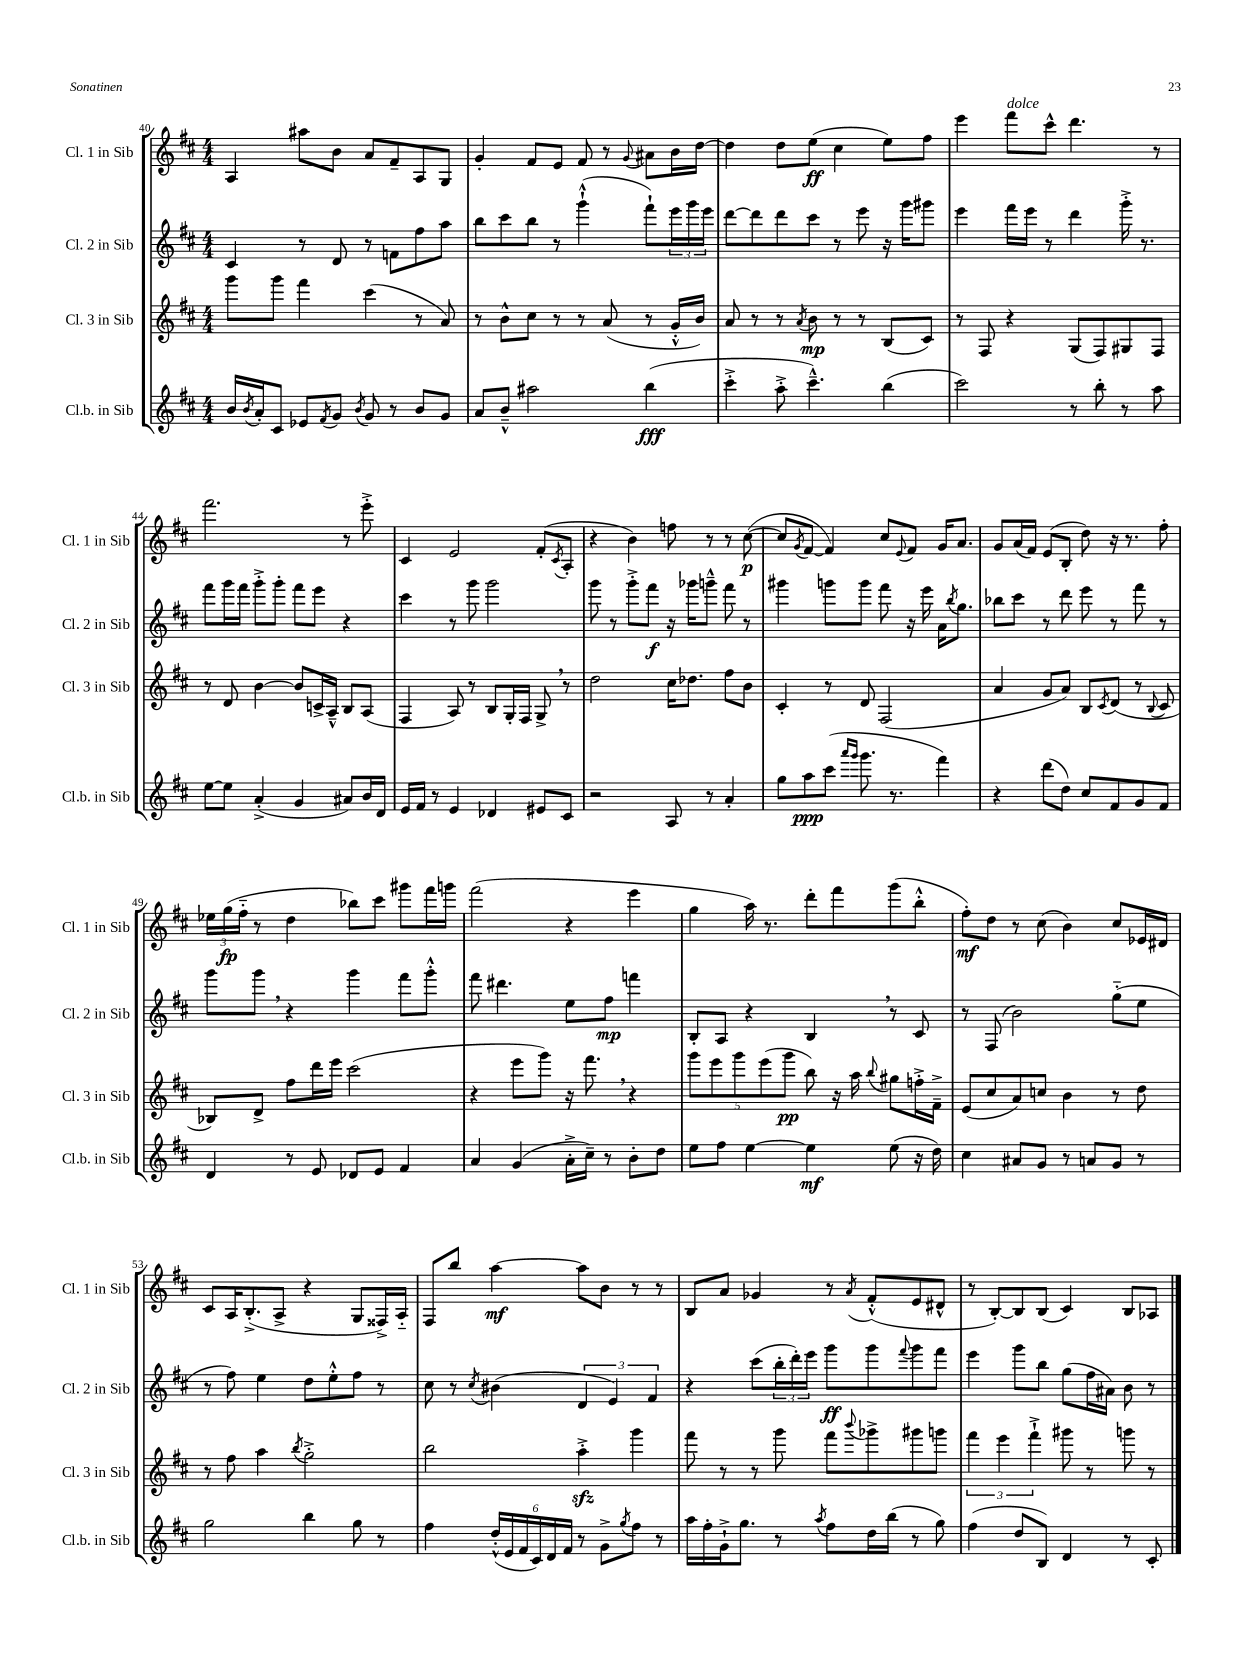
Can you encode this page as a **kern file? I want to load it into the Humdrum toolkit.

**kern	**dynam	**kern	**dynam	**kern	**dynam	**kern	**dynam
*part4	*part4	*part3	*part3	*part2	*part2	*part1	*part1
*staff4	*staff4	*staff3	*staff3	*staff2	*staff2	*staff1	*staff1
*I"Cl.b. in Sib	*	*I"Cl. 3 in Sib	*	*I"Cl. 2 in Sib	*	*I"Cl. 1 in Sib	*
*I'Cl.b. in Sib	*	*I'Cl. 3 in Sib	*	*I'Cl. 2 in Sib	*	*I'Cl. 1 in Sib	*
*clefG2	*	*clefG2	*	*clefG2	*	*clefG2	*
*k[f#c#]	*	*k[f#c#]	*	*k[f#c#]	*	*k[f#c#]	*
*M4/4	*	*M4/4	*	*M4/4	*	*M4/4	*
=40	=40	=40	=40	=40	=40	=40	=40
16b/LL	.	8ggg\L	.	4c#/	.	4A/	.
8qb/	.	.	.	.	.	.	.
16a'/J	.	.	.	.	.	.	.
8c#/J	.	8ggg\J	.	.	.	.	.
8e-X/L	.	4fff#\	.	8r	.	8aa#X\L	.
8qf#/	.	.	.	.	.	.	.
8g/J	.	.	.	8d/	.	8b\J	.
8qb/	.	.	.	.	.	.	.
8g/	.	(4ccc#\	.	8r	.	8a/L	.
8r	.	.	.	8fn\L	.	8f#~/	.
8b/L	.	8r	.	8ff#\	.	8A/	.
8g/J	.	8a/)	.	8aa\J	.	8G/J	.
=41	=41	=41	=41	=41	=41	=41	=41
8a/L	.	8r	.	8bb\L	.	4g'/	.
8b~^^/J	.	8b^^\L	.	8ccc#\	.	.	.
2aa#X\	.	8cc#\J	.	8bb\J	.	8f#/L	.
.	.	8r	.	8r	.	8e/J	.
.	.	8r	.	(4ggg`^^\	.	8f#/	.
.	.	(8a/	.	.	.	8r	.
.	.	.	.	.	.	8qqg/	.
(4bb\	fff	8r	.	8fff#`\L)	.	8a#X\L	.
.	.	16g'^^/LL	.	24eee\L	.	16b\L	.
.	.	.	.	24ggg\	.	.	.
.	.	16b/JJ)	.	.	.	[16dd\JJ	.
.	.	.	.	24eee\JJ	.	.	.
=42	=42	=42	=42	=42	=42	=42	=42
4ccc#'^\	.	8a/	.	[8ddd\L	.	4dd\]	.
.	.	8r	.	8ddd\]	.	.	.
8aa'^\	.	8r	.	8ddd\	.	8dd\L	.
.	.	8qa/	.	.	.	.	.
4.ccc#~^^\)	.	8b\	mp	8ccc#\J	.	(8ee\J	ff
.	.	8r	.	8r	.	4cc#\	.
.	.	8r	.	8eee\	.	.	.
(4bb\	.	(8B/L	.	16r	.	8ee\L)	.
.	.	.	.	16ggg\KL	.	.	.
.	.	8c#/J)	.	8ggg#X\J	.	8ff#\J	.
=43	=43	=43	=43	=43	=43	=43	=43
2ccc#\)	.	8r	.	4eee\	.	4eee\	.
.	.	8F#/	.	.	.	.	.
!	!	!	!	!	!	!LO:TX:a:i:t=dolce	!
.	.	4r	.	16fff#\LL	.	8fff#\L	.
.	.	.	.	16eee\JJ	.	.	.
.	.	.	.	8r	.	8ccc#^^\J	.
8r	.	(8G/L	.	4ddd\	.	4.ddd\	.
8bb'\	.	8F#/)	.	.	.	.	.
8r	.	8G#X/	.	16ggg'^\	.	.	.
.	.	.	.	8.r	.	.	.
8aa\	.	8F#/J	.	.	.	8r	.
!!LO:LB:g=z
=44	=44	=44	=44	=44	=44	=44	=44
[8ee\L	.	8r	.	8fff#\L	.	2.fff#\	.
8ee\J]	.	8d/	.	16ggg\L	.	.	.
.	.	.	.	16fff#\JJ	.	.	.
(4a'^/	.	[4b\	.	8ggg'^\L	.	.	.
.	.	.	.	8ggg'\J	.	.	.
4g/	.	8b/L]	.	8fff#\L	.	.	.
.	.	16cn^/L	.	8eee\J	.	.	.
.	.	16A~^^/JJ	.	.	.	.	.
8a#X/L)	.	8B/L	.	4r	.	8r	.
16b/L	.	(8A/J	.	.	.	8eee'^\	.
16d/JJ	.	.	.	.	.	.	.
=45	=45	=45	=45	=45	=45	=45	=45
16e/LL	.	4F#/	.	4ccc#\	.	4c#/	.
16f#/JJ	.	.	.	.	.	.	.
8r	.	.	.	.	.	.	.
4e/	.	8A/)	.	8r	.	2e/	.
.	.	8r	.	8ggg\	.	.	.
4d-X/	.	8B/L	.	2ggg\	.	.	.
.	.	16G'/L	.	.	.	.	.
.	.	16F#/JJ	.	.	.	.	.
8e#X/L	.	8G^,/	.	.	.	(8f#'/L	.
.	.	.	.	.	.	8qc#/	.
8c#/J	.	8r	.	.	.	8A'/J	.
=46	=46	=46	=46	=46	=46	=46	=46
2r	.	2dd\	.	8ggg\	.	4r	.
.	.	.	.	8r	.	.	.
.	.	.	.	8ggg'^\L	.	4b\)	.
.	.	.	.	8fff#\J	f	.	.
8A/	.	16cc#\KL	.	16r	.	8ffn\	.
.	.	8.dd-X\J	.	16ggg-X\KL	.	.	.
8r	.	.	.	8gggn~^^\J	.	8r	.
4a'/	.	8ff#\L	.	8fff#\	.	8r	.
.	.	8b\J	.	8r	.	([8cc#\	p
=47	=47	=47	=47	=47	=47	=47	=47
8gg\L	.	4c#'/	.	4ggg#X\	.	8cc#/L]	.
.	.	.	.	.	.	8qg/	.
8aa\	ppp	.	.	.	.	[8f#/J	.
(8ccc#\J	.	8r	.	8gggn\L	.	4f#/])	.
16qqaaa/LL	.	.	.	.	.	.	.
16qqggg/JJ	.	.	.	.	.	.	.
8.ggg\	.	8d/	.	8ggg\J	.	.	.
.	.	(2F#/	.	8fff#\	.	8cc#/L	.
8.r	.	.	.	.	.	.	.
.	.	.	.	.	.	8qqe/	.
.	.	.	.	16r	.	8f#/J	.
.	.	.	.	16eee\	.	.	.
4fff#\)	.	.	.	16a\KL	.	16g/KL	.
.	.	.	.	8qbb/	.	.	.
.	.	.	.	8.gg\J	.	8.a/J	.
=48	=48	=48	=48	=48	=48	=48	=48
4r	.	4a/	.	8bb-X\L	.	8g/L	.
.	.	.	.	8ccc#\J	.	(16a/L	.
.	.	.	.	.	.	16f#/JJ)	.
(8ddd\L	.	8g/L	.	8r	.	(8e/L	.
8dd\J)	.	8a/J)	.	8ddd\	.	8B'/J	.
8cc#/L	.	8B/L	.	8eee\	.	8dd\)	.
.	.	8qc#/	.	.	.	.	.
8f#/	.	(8d/J	.	8r	.	16r	.
.	.	.	.	.	.	8.r	.
8g/	.	8r	.	8fff#\	.	.	.
.	.	8qqB/	.	.	.	.	.
8f#/J	.	8c#/	.	8r	.	8ff#'\	.
!!LO:LB:g=z
=49	=49	=49	=49	=49	=49	=49	=49
4d/	.	8B-X/L)	.	8ggg\L	.	24ee-X\LL	.
.	.	.	.	.	.	(24gg\	fp
.	.	.	.	.	.	24ff#\JJ	.
.	.	8d^/J	.	8ggg,\J	.	8r	.
8r	.	8ff#\L	.	4r	.	4dd\	.
8e/	.	16ddd\L	.	.	.	.	.
.	.	16eee\JJ	.	.	.	.	.
8d-X/L	.	(2ccc#\	.	4ggg\	.	8bb-X\L)	.
8e/J	.	.	.	.	.	8ccc#\J	.
4f#/	.	.	.	8fff#\L	.	8ggg#X\L	.
.	.	.	.	8ggg'^^\J	.	16fff#\L	.
.	.	.	.	.	.	16gggn\JJ	.
=50	=50	=50	=50	=50	=50	=50	=50
4a/	.	4r	.	8fff#\	.	(2fff#\	.
.	.	.	.	4.ddd#X\	.	.	.
(4g/	.	8eee\L	.	.	.	.	.
.	.	8ggg\J)	.	.	.	.	.
16a'^\LL	.	16r	.	8ee\L	.	4r	.
16cc#~\JJ)	.	8.fff#,\	.	.	.	.	.
8r	.	.	.	8ff#\J	mp	.	.
8b'\L	.	4r	.	4fffn\	.	4eee\	.
8dd\J	.	.	.	.	.	.	.
=51	=51	=51	=51	=51	=51	=51	=51
8ee\L	.	10ggg\L	.	8B'/L	.	4gg\	.
.	.	10eee\	.	.	.	.	.
8ff#\J	.	.	.	8A/J	.	.	.
.	.	10ggg\	.	.	.	.	.
[4ee\	.	.	.	4r	.	16aa\)	.
.	.	(10eee\	.	.	.	.	.
.	.	.	.	.	.	8.r	.
.	.	10ggg\J	pp	.	.	.	.
4ee\]	mf	8bb\)	.	4B,/	.	8ddd'\L	.
.	.	16r	.	.	.	8fff#\	.
.	.	16aa\	.	.	.	.	.
.	.	8qqbb/	.	.	.	.	.
(8ee\	.	8gg#X\L	.	8r	.	(8ggg\	.
16r	.	16ffn'^\L	.	8c#/	.	8bb'^^\J	.
16dd\)	.	16f#~^\JJ	.	.	.	.	.
=52	=52	=52	=52	=52	=52	=52	=52
4cc#\	.	(8e/L	.	8r	.	8ff#'\L)	mf
.	.	8cc#/	.	(8F#/	.	8dd\J	.
8a#X/L	.	8a/)	.	2b\)	.	8r	.
8g/J	.	8ccn/J	.	.	.	(8cc#\	.
8r	.	4b\	.	.	.	4b\)	.
8an/L	.	.	.	.	.	.	.
8g/J	.	8r	.	(8gg\L	.	8cc#/L	.
8r	.	8dd\	.	8ee\J	.	16e-X/L	.
.	.	.	.	.	.	16d#X/JJ	.
!!LO:LB:g=z
=53	=53	=53	=53	=53	=53	=53	=53
2gg\	.	8r	.	8r	.	8c#/L	.
.	.	8ff#\	.	8ff#\)	.	16A/K	.
.	.	.	.	.	.	(8.B'^/	.
.	.	4aa\	.	4ee\	.	.	.
.	.	.	.	.	.	8A^/J	.
.	.	8qbb/	.	.	.	.	.
4bb\	.	2gg'^\	.	8dd\L	.	4r	.
.	.	.	.	8ee'^^\	.	.	.
8gg\	.	.	.	8ff#\J	.	8G/L	.
8r	.	.	.	8r	.	16F##X^/L)	.
.	.	.	.	.	.	16A/JJ	.
=54	=54	=54	=54	=54	=54	=54	=54
4ff#\	.	2bb\	.	8cc#\	.	8F#/L	.
.	.	.	.	8r	.	8bb/J	.
.	.	.	.	8qcc#/	.	.	.
(24dd'^^/LL	.	.	.	(4b#X\	.	[4aa\	mf
24e/	.	.	.	.	.	.	.
24f#/	.	.	.	.	.	.	.
24c#/)	.	.	.	.	.	.	.
24d/	.	.	.	.	.	.	.
24f#/JJ	.	.	.	.	.	.	.
8r	.	4aazz'^\	.	6d/	.	8aa\L]	.
8g^\L	.	.	.	.	.	8b\J	.
.	.	.	.	6e/)	.	.	.
8qgg/	.	.	.	.	.	.	.
8ff#\J	.	4ggg\	.	.	.	8r	.
.	.	.	.	6f#/	.	.	.
8r	.	.	.	.	.	8r	.
=55	=55	=55	=55	=55	=55	=55	=55
16aa\LL	.	8fff#\	.	4r	.	8B/L	.
16ff#'\	.	.	.	.	.	.	.
16g`^\J	.	8r	.	.	.	8a/J	.
8.gg\J	.	.	.	.	.	.	.
.	.	8r	.	(8ccc#\L	.	4g-X/	.
8r	.	8ggg\	.	24bb'\L	.	.	.
.	.	.	.	24ddd'\)	.	.	.
.	.	.	.	24eee\JJ	.	.	.
8qaa/	.	.	.	.	.	.	.
8ff#\L	.	8fff#\L	.	8ggg\L	ff	8r	.
.	.	8qqbbb/	.	.	.	8qa/	.
16dd\L	.	8ggg-X^\	.	8ggg\	.	(8f#'^^/L	.
(16bb\JJ	.	.	.	.	.	.	.
.	.	.	.	8qqfff#/	.	.	.
8r	.	8ggg#X\	.	8ggg\	.	8e/	.
8gg\)	.	8gggn\J	.	8fff#\J	.	8d#X^^/J	.
=56	=56	=56	=56	=56	=56	=56	=56
(4ff#\	.	6fff#\	.	4eee\	.	8r	.
.	.	.	.	.	.	[8B'/L)	.
.	.	6eee\	.	.	.	.	.
8dd/L	.	.	.	8ggg\L	.	8B/]	.
.	.	6fff#`^\	.	.	.	.	.
8B/J)	.	.	.	8bb\J	.	(8B/J	.
4d/	.	8ggg#X\	.	(8gg\L	.	4c#/)	.
.	.	8r	.	16ff#\L	.	.	.
.	.	.	.	16a#X\JJ)	.	.	.
8r	.	8gggn\	.	8b\	.	8B/L	.
8c#'/	.	8r	.	8r	.	8A-X/J	.
==	==	==	==	==	==	==	==
*-	*-	*-	*-	*-	*-	*-	*-
